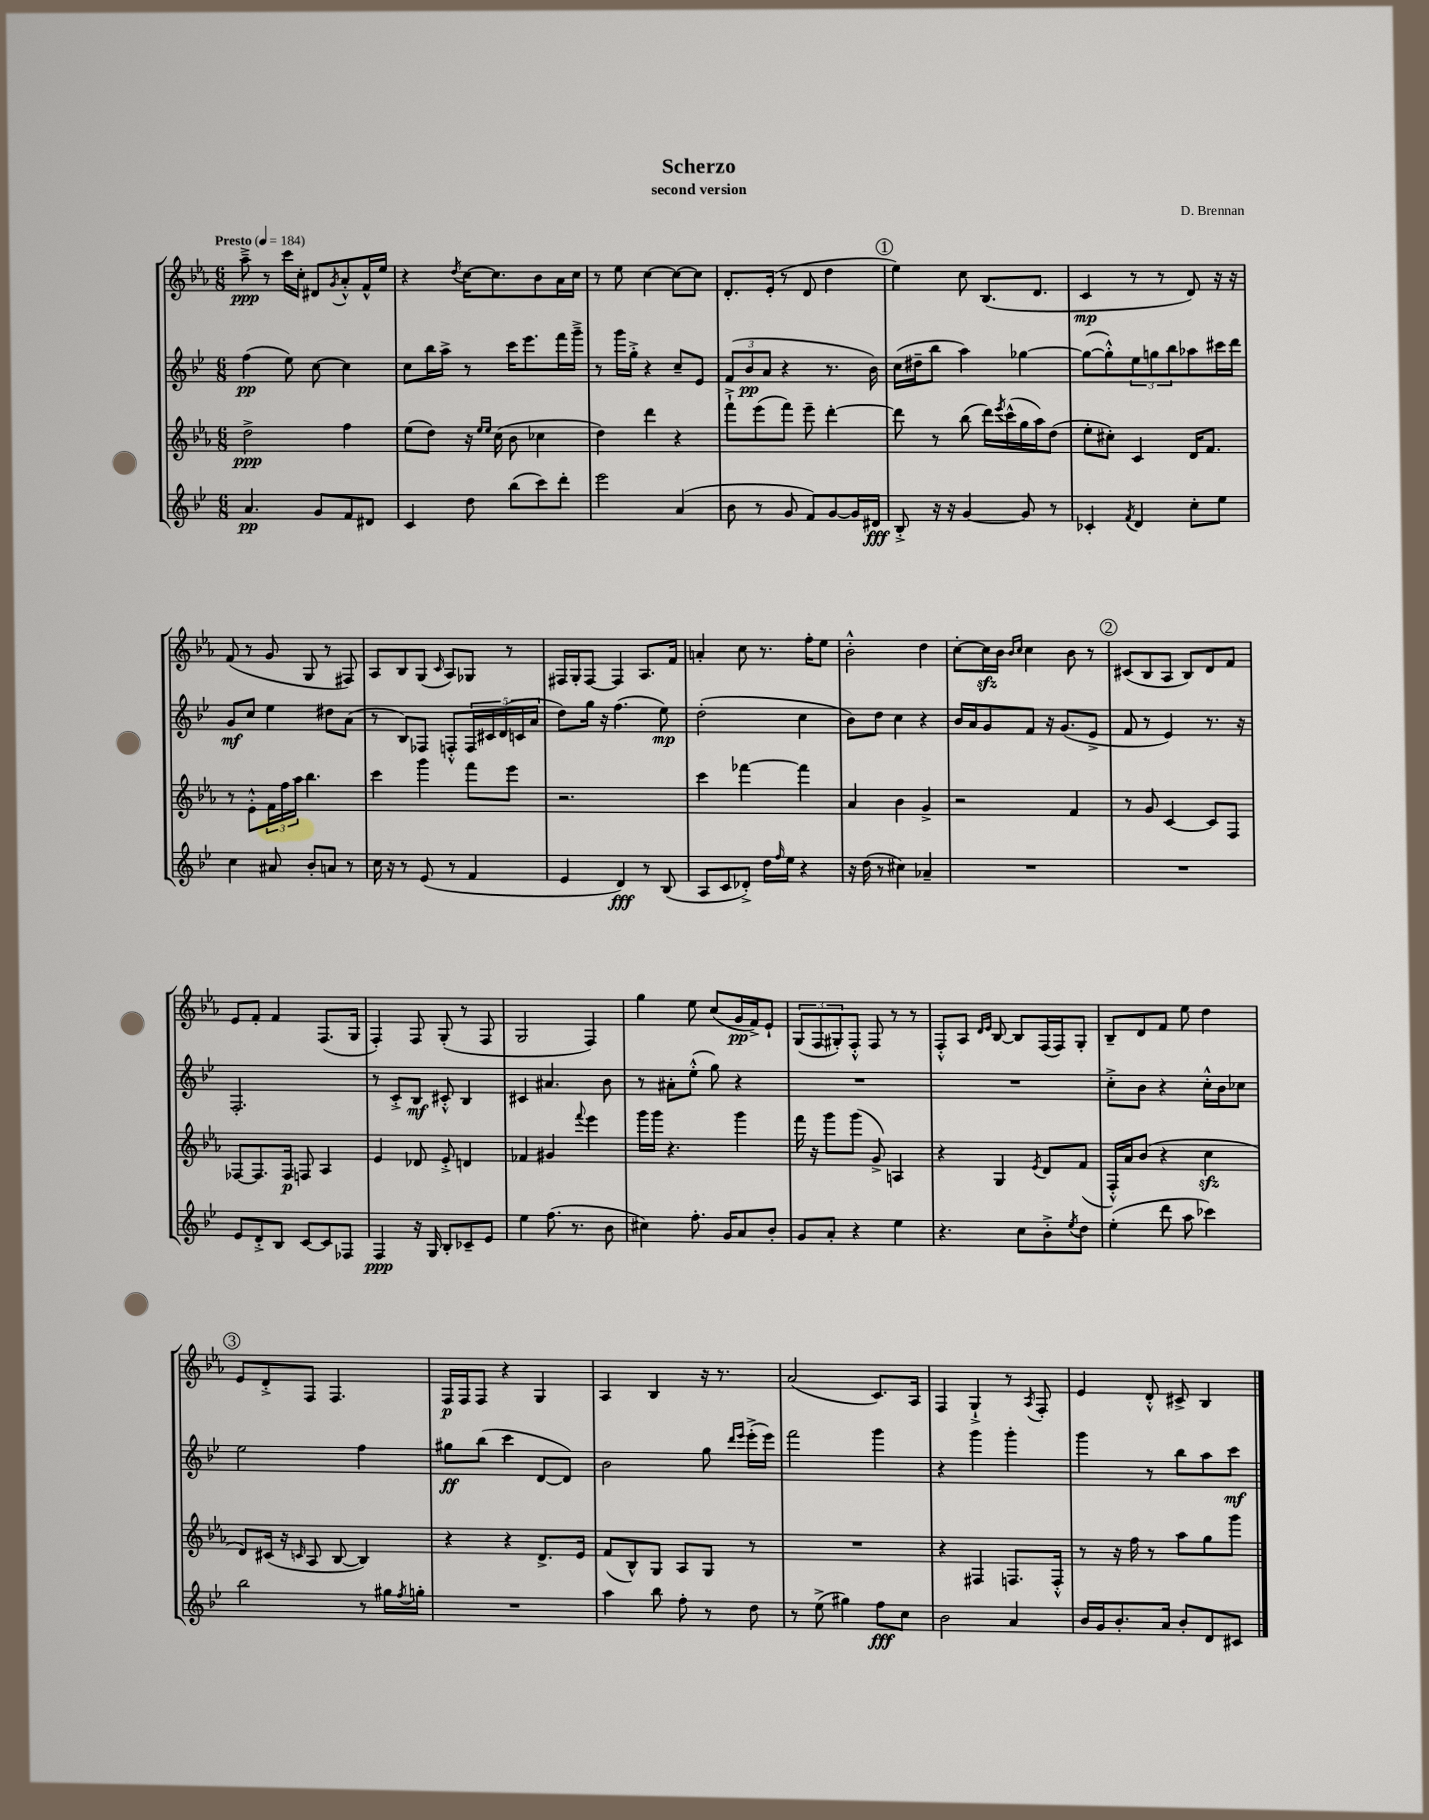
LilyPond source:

\header { title = "Scherzo" composer = "D. Brennan" subtitle = "second version" }
<<
\new StaffGroup <<
\new Staff = "s0" {
    \clef treble \key ees \major \numericTimeSignature \time 6/8 \tempo "Presto" 4 = 184
    aes''8--->\ppp r8 c'''16 c''16-. dis'8 \acciaccatura { g'8 } aes'8-.-^ f'16-^ ees''16 |
    r4 \acciaccatura { d''8 } c''16~ c''8. bes'8 aes'16 c''16 |
    r8 ees''8 c''4~ c''8~ c''8 |
    d'8.-. ees'16-.( r8 d'8 d''4 |
    \mark \markup { \circle "1" } ees''4) c''8 bes8.( d'8. |
    c'4\mp r8 r8 d'8) r16 r16 |
    f'8( r8 g'8 g8 r8 fis8) |
    aes8 bes8 g8( \grace { c'16 } aes8) ges8 r8 |
    fis16 g16-. fis8~ fis4 aes8. f'16 |
    a'4-. c''8 r8. f''16-. ees''8 |
    bes'2-.-^ d''4 |
    c''8~-. c''16\sfz bes'16 \grace { bes'16 c''16 } c''4 bes'8 r8 |
    \mark \markup { \circle "2" } cis'8( bes8 aes8 bes8) d'8 f'8 |
    ees'8 f'8-. f'4 f8.( g16 |
    f4-.) f8 g8-.( r8 f8 |
    g2 f4) |
    g''4 ees''8 c''8( g'16\pp f'16->) ees'8-! |
    \tuplet 3/2 { g8( f8 gis8-.) } f8-.-^ f8 r8 r8 |
    f8-.-^ aes8 \grace { d'16 ees'16 } bes8~ bes8 f16( f16) g8-. |
    bes8-- d'8 f'8 ees''8 d''4 |
    \mark \markup { \circle "3" } ees'8 d'8-.-> f8 f4. |
    f16\p f16 f8 r4 g4 |
    aes4 bes4 r16 r8. |
    aes'2( c'8.) aes16 |
    f4 g4-!-> r8 \acciaccatura { aes8 } f8-. |
    ees'4 d'8-.-^ cis'8-> bes4 \bar "|." |
}
\new Staff = "s1" {
    \clef treble \key bes \major \numericTimeSignature \time 6/8
    f''4\pp( ees''8) c''8~ c''4 |
    c''8 bes''16 a''16-> r8 c'''16 ees'''8. f'''16 g'''16---> |
    r8 g'''16 g''16-.-> r4 c''8-- ees'8 |
    \tuplet 3/2 { f'8( bes'8\pp a'8 } r4 r8. bes'16) |
    \mark \markup { \circle "1" } c''16( dis''16-- bes''8 a''4) ges''4~ |
    ges''8~( ges''8-.-^) \tuplet 3/2 { ees''8 g''8 bes''8 } aes''8 cis'''16 d'''16 |
    g'8\mf c''8 ees''4 dis''8 a'8( |
    r8 bes8) fes8 f8-.-^ \tuplet 5/4 { f16 cis'16 d'16( c'16 a'16 } |
    d''8) g''16 r16 f''4.( ees''8\mp) |
    d''2-.( c''4 |
    bes'8) d''8 c''4 r4 |
    bes'16 a'16 g'8 f'8 r16 g'8.( ees'8-> |
    \mark \markup { \circle "2" } f'8 r8 ees'4) r8. r16 |
    f2.-. |
    r8 c'8-.-> bes8\mf cis'8-.-^ bes4 |
    cis'4 ais'4. bes'8 |
    r8 ais'8-. ees''8-.-^( g''8) r4 |
    R2. |
    R2. |
    c''8-.-> bes'8 r4 c''16-.-^ bes'16 ces''8 |
    \mark \markup { \circle "3" } ees''2 f''4 |
    gis''8\ff bes''8( c'''4 d'8~ d'8) |
    bes'2 g''8 \grace { d'''16 ees'''16 } ees'''16-.->( ees'''16) |
    f'''2 g'''4 |
    r4 g'''4 g'''4-. |
    g'''4 r8 bes''8 a''8 c'''8\mf \bar "|." |
}
\new Staff = "s2" {
    \clef treble \key ees \major \numericTimeSignature \time 6/8
    d''2->\ppp f''4 |
    ees''8( d''8) r16 \grace { ees''16 ees''16 } c''16( bes'8 ces''4 |
    d''4) d'''4 r4 |
    f'''8-!-> ees'''8( f'''8) ees'''8-- d'''4~-. |
    \mark \markup { \circle "1" } d'''8 r8 bes''8( d'''16) \acciaccatura { ees'''8 } c'''16-^( g''16 aes''16) d''8( |
    ees''8-. cis''8-.) c'4 d'16 f'8. |
    r8 ees'8-.-^ \tuplet 3/2 { f'16 f''16 aes''16 } bes''4. |
    c'''4 g'''4 f'''8 ees'''8 |
    r2. |
    c'''4 fes'''4~ fes'''4 |
    aes'4 bes'4 g'4-> |
    r2 f'4 |
    \mark \markup { \circle "2" } r8 g'8 c'4~ c'8 f8 |
    fes8~ fes8. fes16\p f8 aes4 |
    ees'4 des'8 ees'8-.-> d'4 |
    fes'4 gis'4 \appoggiatura { f'''8 } ees'''4 |
    g'''16 g'''16 r4. g'''4 |
    f'''16 r16 g'''8 g'''8( g'8->) a4 |
    r4 g4 \acciaccatura { ees'8 } d'8 f'8( |
    f16-.-^) aes'16 bes'8( r4 c''4\sfz |
    \mark \markup { \circle "3" } d'8) cis'16( r16 \grace { c'16 } aes8 bes8~ bes4) |
    r4 r4 d'8.-> ees'16 |
    f'8( bes8-^) g8 aes8 g8 r8 |
    R2. |
    r4 fis4 f8. f16-.-^ |
    r8 r16 f''16 r8 aes''8 g''8 g'''8 \bar "|." |
}
\new Staff = "s3" {
    \clef treble \key bes \major \numericTimeSignature \time 6/8
    a'4.\pp g'8 f'8 dis'8 |
    c'4 d''8 bes''8( c'''8) d'''8-. |
    ees'''2 a'4( |
    bes'8 r8 g'8 f'8) g'8~ g'16 dis'16\fff |
    \mark \markup { \circle "1" } bes8-.-> r16 r16 g'4~ g'8 r8 |
    ces'4-. \acciaccatura { f'8 } d'4 c''8-. ees''8 |
    c''4 ais'8 bes'8-. a'8 r8 |
    c''16 r16 r8 ees'8( r8 f'4 |
    ees'4 d'4\fff) r8 bes8( |
    a8 c'8 des'8-.->) d''16 \grace { f''16 } ees''16 r4 |
    r16 d''16( r8 cis''4) aes'4-- |
    R2. |
    \mark \markup { \circle "2" } R2. |
    ees'8 d'8-.-> bes8 c'8~ c'8 fes8 |
    f4\ppp r16 g16 bes8-. ces'8-- ees'8 |
    ees''4 f''8.( r8. bes'8 |
    cis''4) f''8.-. g'16 a'8 bes'8-. |
    g'8 a'8-. r4 ees''4 |
    r4. c''8 bes'8-.-> \acciaccatura { ees''8 } d''8 |
    ees''4-.( d'''8 a''8 ces'''4) |
    \mark \markup { \circle "3" } bes''2 r8 gis''16 \acciaccatura { f''8 } g''16-. |
    R2. |
    a''4 bes''8 f''8-. r8 d''8 |
    r8 ees''8->( gis''4) f''8\fff c''8 |
    bes'2 a'4 |
    bes'16 g'16 bes'8.-. a'16 bes'8-. d'8 cis'8 \bar "|." |
}
>>
>>
\layout { \context { \Score \remove "Bar_number_engraver" } }
